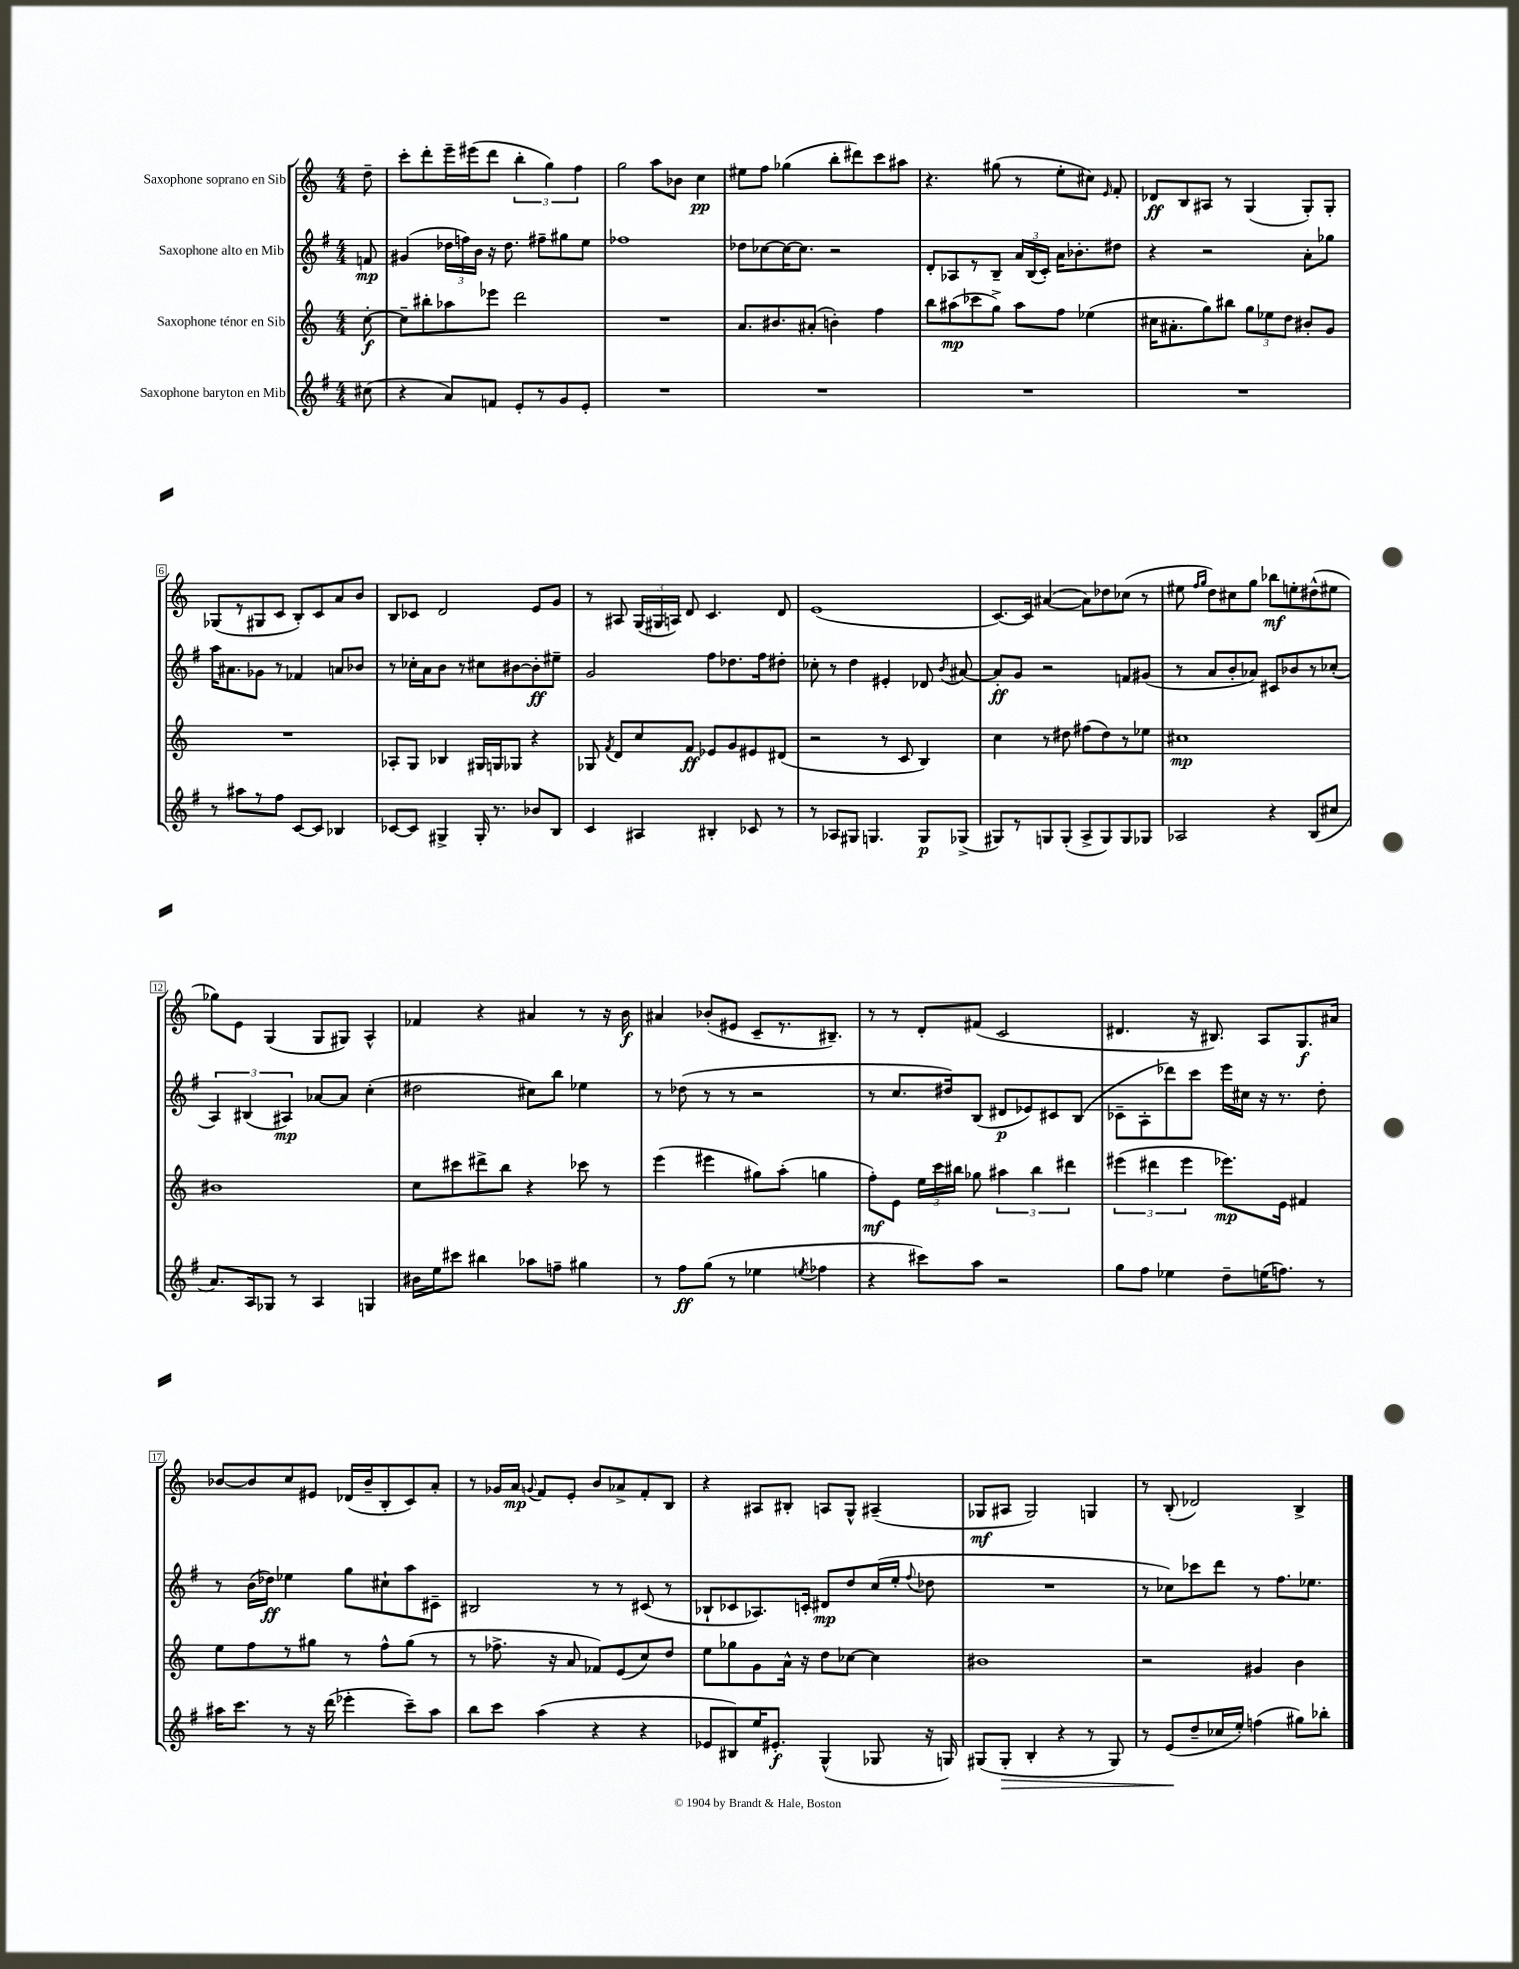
<<
\new StaffGroup <<
\new Staff = "s0" \with { instrumentName = "Saxophone soprano en Sib" } {
    \clef treble \key c \major \numericTimeSignature \time 4/4 \partial 8
    \autoBeamOff d''8-- |
    c'''8[-. d'''8-. e'''16-- eis'''16( d'''8] \tuplet 3/2 { b''4-. g''4) f''4 } |
    g''2 a''8[ bes'8] c''4\pp |
    eis''8[ f''8] ges''4( b''8[-. dis'''8) c'''8 ais''8] |
    r4. gis''8( r8 e''8[-. cis''8]) \grace { e'16 } f'8-. |
    des'8[\ff b8 ais8] r8 g4( g8[-.) g8]-. |
    ges8[( r8 gis8 c'8] b8[-.) c'8 a'8 b'8] |
    b8[ ces'8] d'2 e'8[ g'8] |
    r8 ais8 \tuplet 3/2 { g16[( gis16 a16]) } d'8 c'4. d'8 |
    e'1( |
    c'8.[~) c'16] ais'4~( ais'8[) des''8 ces''8]( r8 |
    eis''8 \grace { f''16[ g''16] } d''8[) cis''8 g''8] bes''8[\mf e''8-. dis''8-^( eis''8] |
    ges''8[) e'8] g4( g8[ gis8]) a4-^ |
    fes'4 r4 ais'4 r8 r16 b'16\f |
    ais'4 bes'8[-.( eis'8] c'8[-- r8. bis8.]--) |
    r8 r8 d'8[-. fis'8]( c'2 |
    dis'4. r16 bis8.) a8[ g8.\f ais'16] |
    bes'8[~ bes'8 c''8 eis'8] des'16[( bes'16-- b8-. c'8) a'8]-. |
    r8 ges'16[ a'16]\mp \appoggiatura { g'8 } f'8[ e'8]-. b'8[ aes'8-> f'8-. b8] |
    r4 ais8[ bis8]-. a8[ g8]-^ ais4--( |
    ges8[\mf ais8] ges2) g4 |
    r8 b8-.( des'2) b4-> \bar "|." |
}
\new Staff = "s1" \with { instrumentName = "Saxophone alto en Mib" } {
    \clef treble \key g \major \numericTimeSignature \time 4/4 \partial 8
    \autoBeamOff f'8\mp |
    gis'4( \tuplet 3/2 { des''16[ f''16) b'16] } r16 des''8. fis''8[-- gis''8 e''8] |
    fes''1 |
    des''8[ ces''8~ ces''16~ ces''8.] r2 |
    d'8[-. aes8 r8 b8]-- \tuplet 3/2 { a'16[ b16( c'16]-.) } a'16[ bes'8.-. dis''8] |
    r4 r2 a'8[-. ges''8] |
    a''16[ ais'8. ges'8] r8 fes'4 a'8[ bes'8] |
    r8 ces''16[-. a'16 b'8] r8 cis''8[ bis'8~ bis'8-.\ff eis''8]-- |
    g'2 fis''8[ des''8. fis''16 dis''8]-. |
    ces''8-. r8 d''4 eis'4-. des'8 \acciaccatura { b'8 } ais'8~ |
    ais'8[-.\ff g'8] r2 f'8[ gis'8]( |
    r8 a'8[ b'8-. aes'8]) cis'8[ bes'8 r8 ces''8]-.( |
    \tuplet 3/2 { a4) bis4( ais4\mp) } aes'8[~ aes'8] c''4-.( |
    dis''2 cis''8[) b''8] ees''4 |
    r8 des''8( r8 r8 r2 |
    r8 c''8.[ dis''16) b8]( dis'8[\p ees'8) cis'8 b8]( |
    ces'8[-- a8-. des'''8) c'''8] e'''16[ cis''16] r16 r8. d''8-. |
    r8 b'16[( des''16]\ff) ees''4 g''8[ cis''8-! a''8 cis'8]-- |
    bis2 r8 r8 cis'8( r8 |
    bes8[-! ces'8 aes8.) c'16]-. dis'8[\mp d''8 c''16( e''16]-. \appoggiatura { fis''8 } des''8 |
    R1 |
    r8 ces''8[) ces'''8 d'''8] r8 fis''8.[ ees''8.] \bar "|." |
}
\new Staff = "s2" \with { instrumentName = "Saxophone ténor en Sib" } {
    \clef treble \key c \major \numericTimeSignature \time 4/4 \partial 8
    \autoBeamOff c''8~-.\f |
    c''8[-- bis''8-. aes''8 ees'''8] d'''2 |
    R1 |
    a'8.[ bis'8. ais'8]-.( b'4-.) f''4 |
    b''8[ ais''8\mp( ces'''8 g''8]->) ais''8[ f''8] ees''4( |
    cis''16[ ais'8.-. g''8) bis''8] \tuplet 3/2 { g''8[ ees''8 d''8] } bis'8[-. g'8] |
    R1 |
    aes8[-. g8] bes4 gis16[ g16 ges8] r4 |
    ges8 \acciaccatura { f'8 } d'8[ c''8 f'8]\ff ees'8[ g'8 eis'8 dis'8]( |
    r2 r8 c'8 b4) |
    c''4 r8 dis''8 fis''8[( dis''8) r8 ees''8] |
    cis''1\mp |
    bis'1 |
    c''8[ cis'''8 dis'''8-> b''8] r4 ces'''8 r8 |
    e'''4( eis'''4 gis''8[) a''8]-.( g''4 |
    f''8[-.\mf) e'8] \tuplet 3/2 { e''16[ c'''16 bis''16] } ges''8 \tuplet 3/2 { ais''4 bis''4 dis'''4 } |
    \tuplet 3/2 { eis'''4( dis'''4 eis'''4 } ees'''8.[\mp) e'16] fis'4 |
    e''8[ f''8 r8 gis''8] r8 f''8[-^ gis''8]( r8 |
    r8 fes''8.-> r16 a'8 fes'8[) e'8( c''8) d''8] |
    e''8[ ges''8 g'8 a'16]-^ r16 d''8[ ces''8]~ ces''4 |
    bis'1 |
    r2 gis'4 b'4 \bar "|." |
}
\new Staff = "s3" \with { instrumentName = "Saxophone baryton en Mib" } {
    \clef treble \key g \major \numericTimeSignature \time 4/4 \partial 8
    \autoBeamOff cis''8( |
    r4 a'8[) f'8] e'8[-. r8 g'8 e'8]-. |
    R1 |
    R1 |
    R1 |
    R1 |
    r8 ais''8[ r8 fis''8] c'8[~ c'8] bes4 |
    ces'8[~ ces'8] gis4-> gis16-. r8. bes'8[ b8] |
    c'4 ais4 bis4-. ces'8 r8 |
    r8 aes8[ gis8] g4. g8[\p ges8]->( |
    gis8[) r8 g8 g8]-.( a8[-> g8) g8 ges8] |
    aes2 r4 b8[( cis''8] |
    a'8.[) a16 ges8] r8 a4 g4 |
    bis'16[ e''16 cis'''8] bis''4 aes''8[ f''8]-- gis''4 |
    r8 fis''8[\ff g''8]( r8 ees''4 \acciaccatura { e''8 } fes''4 |
    r4 cis'''8[) a''8] r2 |
    g''8[ fis''8] ees''4 d''8[-- e''16( f''8.]) r8 |
    ais''16[ c'''8.] r8 r16 d'''16( ees'''4-. c'''8[--) ais''8] |
    b''8[ c'''8] a''4( r4 r4 |
    ees'8[ bis8) e''16 eis'8.]-.\f g4-^( ges8 r16 g16) |
    gis8[( gis8]-.\> b4-. r4 r8 gis8) |
    r8 e'8[\!( d''8-- ces''16 e''16]-.) f''4( gis''8[) bes''8]-. \bar "|." |
}
>>
>>
\layout { \context { \Score \override BarNumber.stencil = #(make-stencil-boxer 0.1 0.3 ly:text-interface::print) } }
